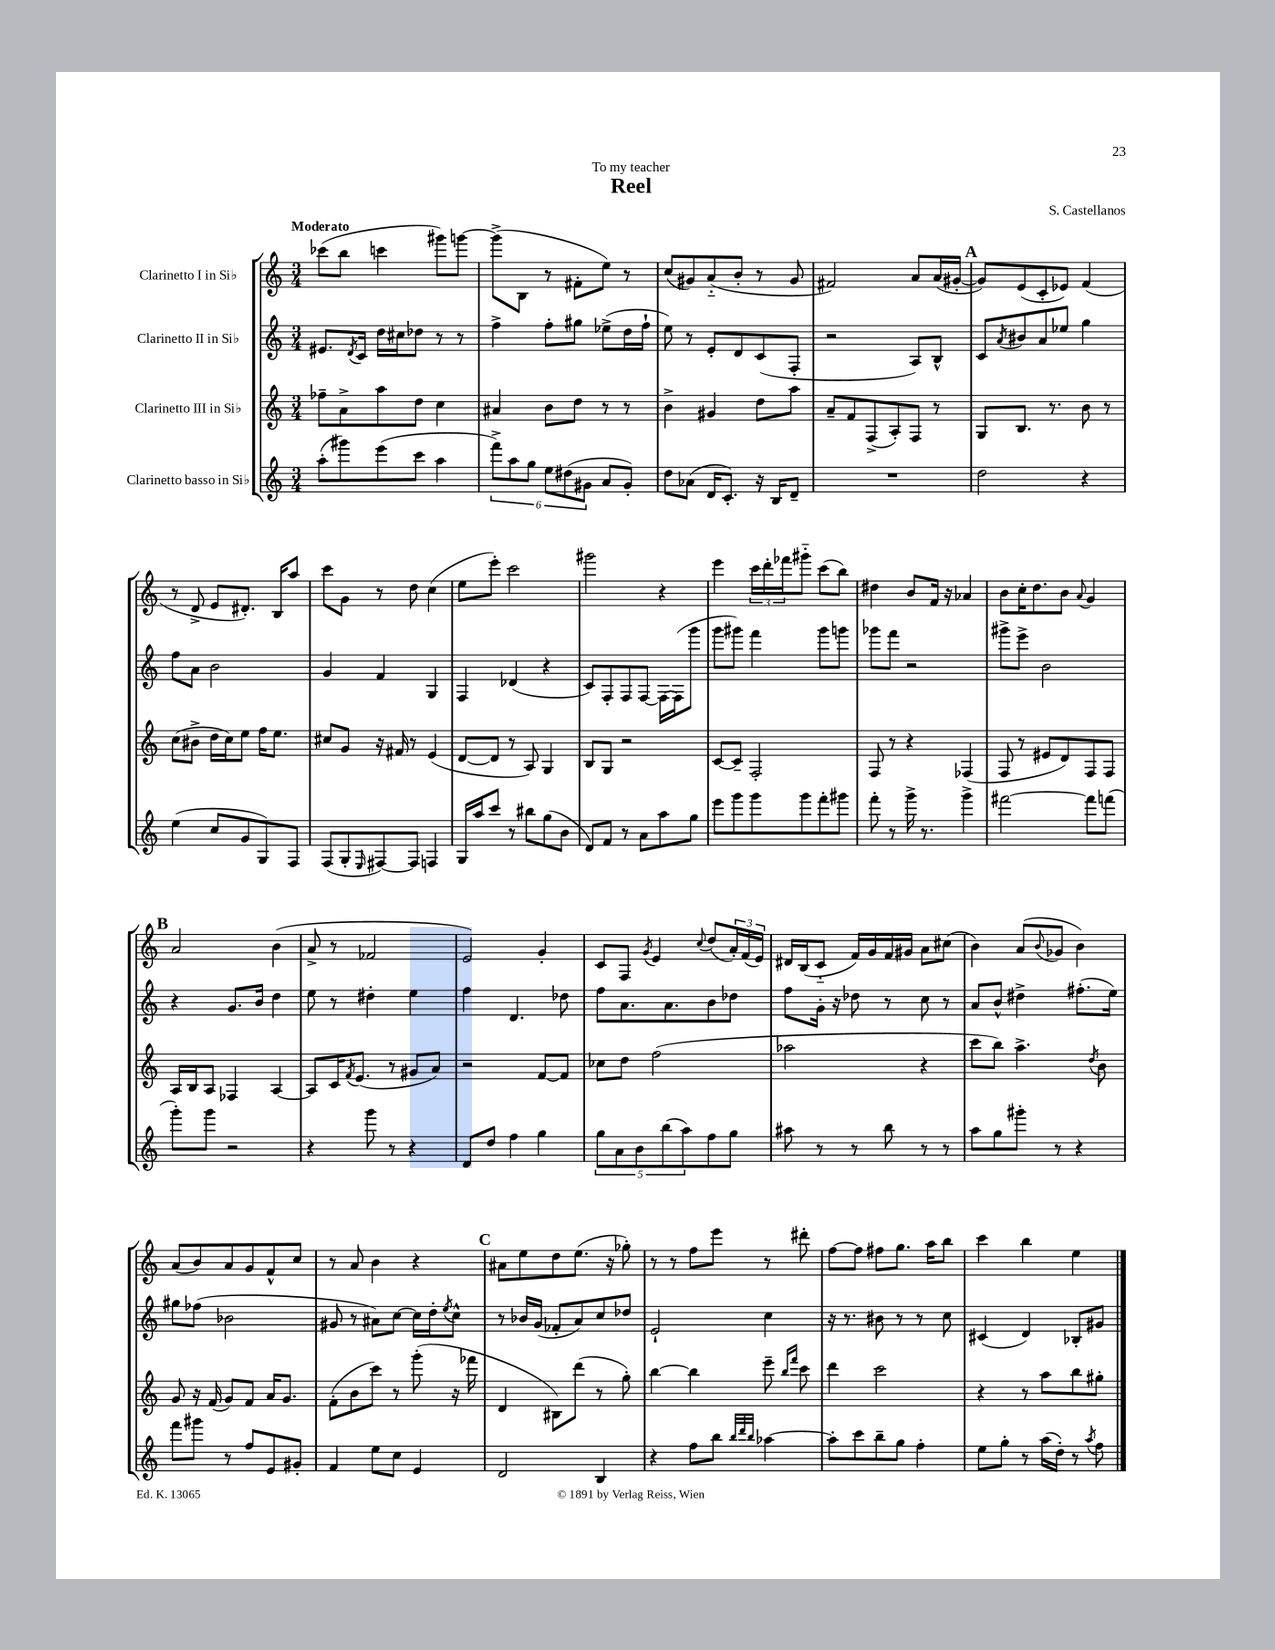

**kern	**kern	**kern	**kern
*part4	*part3	*part2	*part1
*staff4	*staff3	*staff2	*staff1
*I"Clarinetto basso in Si♭	*I"Clarinetto III in Si♭	*I"Clarinetto II in Si♭	*I"Clarinetto I in Si♭
*clefG2	*clefG2	*clefG2	*clefG2
*k[]	*k[]	*k[]	*k[]
*M3/4	*M3/4	*M3/4	*M3/4
=1	=1	=1	=1
!	!	!	!LO:TX:a:B:t=Moderato
(8aa'\L	8ff-X~\L	8.e#X/L	(8ccc-X\L
8ggg#X\)	8a^\	.	8bb\J
.	.	8qd/	.
.	.	16c/Jk	.
(8eee\	8aa\	16dd\LL	4cccn\
.	.	16cc#X\J	.
8ccc\J	8dd\J	8dd-X\J	.
4aa\	4cc\	8r	8ggg#X\L)
.	.	8r	[8gggn\J
=2	=2	=2	=2
12fff^\L)	4a#X/	4ff^\	(8ggg^\L]
12aa\	.	.	.
.	.	.	8B\J
12gg\J	.	.	.
12ee\L	8b\L	8ff'\L	8r
(12dd#X\	.	.	.
.	8dd\J	8gg#X\J	8f#X'\L
12g#X\J	.	.	.
8a/L	8r	(8ee-X^\L	8ee\J)
8g#'/J)	8r	16dd\L	8r
.	.	16ff`\JJ	.
=3	=3	=3	=3
8dd\L	4b^\	8ee\)	(8cc/L
(8a-X\J	.	8r	8g#X/)
16d/KL	4g#X/	8e'/L	(8a/
8.c'/J)	.	.	.
.	.	8d/	8b'/J
16r	8dd\L	(8c/	8r
16B/KL	.	.	.
8d~/J	8aa\J	8F'/J	8g#/
=4	=4	=4	=4
2.r	8a~/L	2r	2f#X/)
.	8f/	.	.
.	(8F^/	.	.
.	8A'/)	.	.
.	8F/J	8A/L)	8a/L
.	8r	8B^^/J	(16a/L
.	.	.	[16g#X'/JJ
!!LO:REH:place=s1:t=A
=5	=5	=5	=5
2dd\	8G/L	8c/L	8g#/L])
.	.	8qa/	.
.	8.B/J	8b#X/	(8e/
.	.	8a/	8c'/
.	8.r	.	.
.	.	8ee-X/J	8e-X/J)
4r	8b\	4gg\	(4f/
.	8r	.	.
!!LO:LB:g=z
=6	=6	=6	=6
(4ee\	(8cc\L	8ff\L	8r
.	8b#X^\J	8a\J	8d^/
8cc/L	16dd\LL	2b\	8e/L
.	16cc\J)	.	.
8g/	8ee\J	.	8.d#X'/J)
8G/)	16ff\KL	.	.
.	8.ee\J	.	16B/KL
8F/J	.	.	8aa/J
=7	=7	=7	=7
(8F/L	8cc#X/L	4g/	8ccc\L
8G'/	8g/J	.	8g\J
16qqE/	.	.	.
[8F#X/)	16r	4f/	8r
.	16f#X/	.	.
8F#/J]	8r	.	8dd\
4Fn/	(4e/	4G/	(4cc\
=8	=8	=8	=8
16G/LL	[8d/L	4F/	8ee\L
16aa/J	.	.	.
8ccc/J	8d/J]	.	8eee'\J)
8r	8r	(4d-X/	2ccc\
8bb#X\L	8A/)	.	.
(8gg\	4G/	4r	.
8b\J	.	.	.
=9	=9	=9	=9
8d/L)	8B/L	8c/L)	2ggg#X\
8f/J	8G/J	8F'/	.
8r	2r	8F/	.
8a\L	.	[8F/J	.
8aa\	.	16F\LL_	4r
.	.	(16F\J]	.
8gg\J	.	8ggg\J	.
=10	=10	=10	=10
8eee\L	[8c/L	8ggg\L	4eee\
8ggg\	8c~/J]	8ggg#X\J)	.
8ggg\	2F'/	4fff\	24ccc\LL
.	.	.	24ddd'\
.	.	.	24fff-X\J
8ggg\	.	.	8ggg#X\J
8fff'\	.	8ggg#\L	(8ccc\L
8ggg#X\J	.	8gggn\J	8bb\J)
=11	=11	=11	=11
8fff'\	8F/	8ggg-X\L	4dd#X\
8r	8r	8fff\J	.
16ggg^\	4r	2r	8b/L
8.r	.	.	.
.	.	.	16f/Jk
.	.	.	16r
4ggg^\	(4F-X/	.	4a-X/
=12	=12	=12	=12
[2fff#X\	8F/	8ggg#X^\L	8b\L
.	8r	8eee^\J	16cc'\K
.	.	.	8.dd\
.	8e#X/L	2b\	.
.	8d/)	.	8b\J
.	.	.	8qqa/
8fff#\L]	8F/	.	4g/
(8fffn\J	8F/J	.	.
!!LO:LB:g=z
!!LO:REH:place=s1:t=B
=13	=13	=13	=13
8ggg'\L)	16A/LL	4r	2a/
.	16B/J	.	.
8ggg\J	8A/J	.	.
2r	4F-X/	8.g/L	.
.	.	16b/Jk	.
.	[4A/	4dd\	(4b\
=14	=14	=14	=14
4r	8A/L]	8ee\	8a^/
.	16c/K	8r	8r
.	8qf/	.	.
.	(8.e/J	.	.
8ggg\	.	4dd#X'\	2f-X/
8r	8r	.	.
4r	8g#X/L	4ee\	.
.	8a/J)	.	.
=15	=15	=15	=15
8d/L	2r	4ff\	2e/)
8dd/J	.	.	.
4ff\	.	4.d/	.
4gg\	[8f/L	.	4g'/
.	8f/J]	8dd-X\	.
=16	=16	=16	=16
10gg\L	8cc-X\L	8ff\L	8c/L
10a\	.	.	.
.	8dd\J	8.a\	8F/J
10b\	.	.	.
.	.	.	8qg/
.	(2ff\	.	4e/
(10bb\	.	.	.
.	.	8.a\	.
10aa\)	.	.	.
.	.	.	8qqcc/
8ff\	.	8b\	(8dd/L
8gg\J	.	8dd-X\J	24a'/L)
.	.	.	(24f/
.	.	.	24e/JJ)
=17	=17	=17	=17
8aa#X\	2aa-X\	8ff\L	16d#X/LL
.	.	.	(16B/J
8r	.	16g'\Jk	8c/J
.	.	16r	.
8r	.	8dd-X\	16f/LL)
.	.	.	16g/
8bb\	.	8r	16f/
.	.	.	16g#X/JJ
8r	4r	8cc\	8a\L
8r	.	8r	(8cc#X\J
=18	=18	=18	=18
8aa\L	8ccc\L	8a/L	4b\)
8gg\	8bb\J)	8b^^/J	.
8ggg#X'\J	4.aa^\	4dd#X^\	(8a/L
.	.	.	8qqb/
8r	.	.	8g-X/J
4r	.	(8.ff#X'\L	4b\)
.	8qdd/	.	.
.	8b\	.	.
.	.	16ee\Jk)	.
!!LO:LB:g=z
=19	=19	=19	=19
8fff\L	8g/	8gg#X\L	(8a/L
8ggg#X\J	16r	(8ff-X\J	8b/)
.	(16f/	.	.
8r	8g/L)	2b-X\	8a/
8ff/L	8f/J	.	8g/
8e/	16a/KL	.	8f^^/
.	8.g/J	.	.
8g#X'/J	.	.	8cc/J
=20	=20	=20	=20
4f/	(8f'\L	8g#X/	8r
.	8b\	8r	8a/
8ee\L	8ccc\J)	8a#X\L)	4b\
8cc\J	8r	[8cc\J	.
4e/	(8ggg'\	16cc\LL]	4r
.	.	16dd'\J	.
.	.	8qee/	.
.	16r	8cc^^\J	.
.	16fff-X\	.	.
!!LO:REH:place=s1:t=C
=21	=21	=21	=21
2d/	4d/	8r	8a#X\L
.	.	16b-X/LL	8ee\
.	.	(16g/JJ	.
.	8B#X\L)	8f-X'/L	8dd\
.	(8ddd\J	8a/)	(8.ee\J
4B/	8r	8cc/	.
.	.	.	16r
.	8gg'\)	8dd-X/J	8gg-X'\)
=22	=22	=22	=22
4r	[4bb\	2e`/	8r
.	.	.	8r
8ff\L	4bb\]	.	8ff\L
8bb\J	.	.	8eee\J
32qqbb/LLL	.	.	.
32qqddd/	.	.	.
32qqbb/JJJ	.	.	.
[4aa-X\	8eee~\	4cc\	8r
.	16qqbb/LL	.	.
.	16qqfff/JJ	.	.
.	8ccc\	.	8ddd#X'\
=23	=23	=23	=23
8aa-'\L]	4ddd\	16r	[8ff\L
.	.	8.r	.
8ccc\	.	.	8ff\J]
8bb~\	2ccc\	8b#X\	8ff#X\L
8gg\J	.	8r	8.gg\J
4ff'\	.	8r	.
.	.	.	16aa\KL
.	.	8cc\	8bb\J
=24	=24	=24	=24
8ee\L	4r	(4c#X/	4ccc\
8gg'\J	.	.	.
8r	8r	4d/)	4bb\
(16aa\LL	8aa\L	.	.
16dd'\JJ)	.	.	.
8r	8bb\	8B-X'/L	4ee\
8qaa/	.	.	.
8ff\	8gg#X'\J	8g#X/J	.
==	==	==	==
*-	*-	*-	*-
